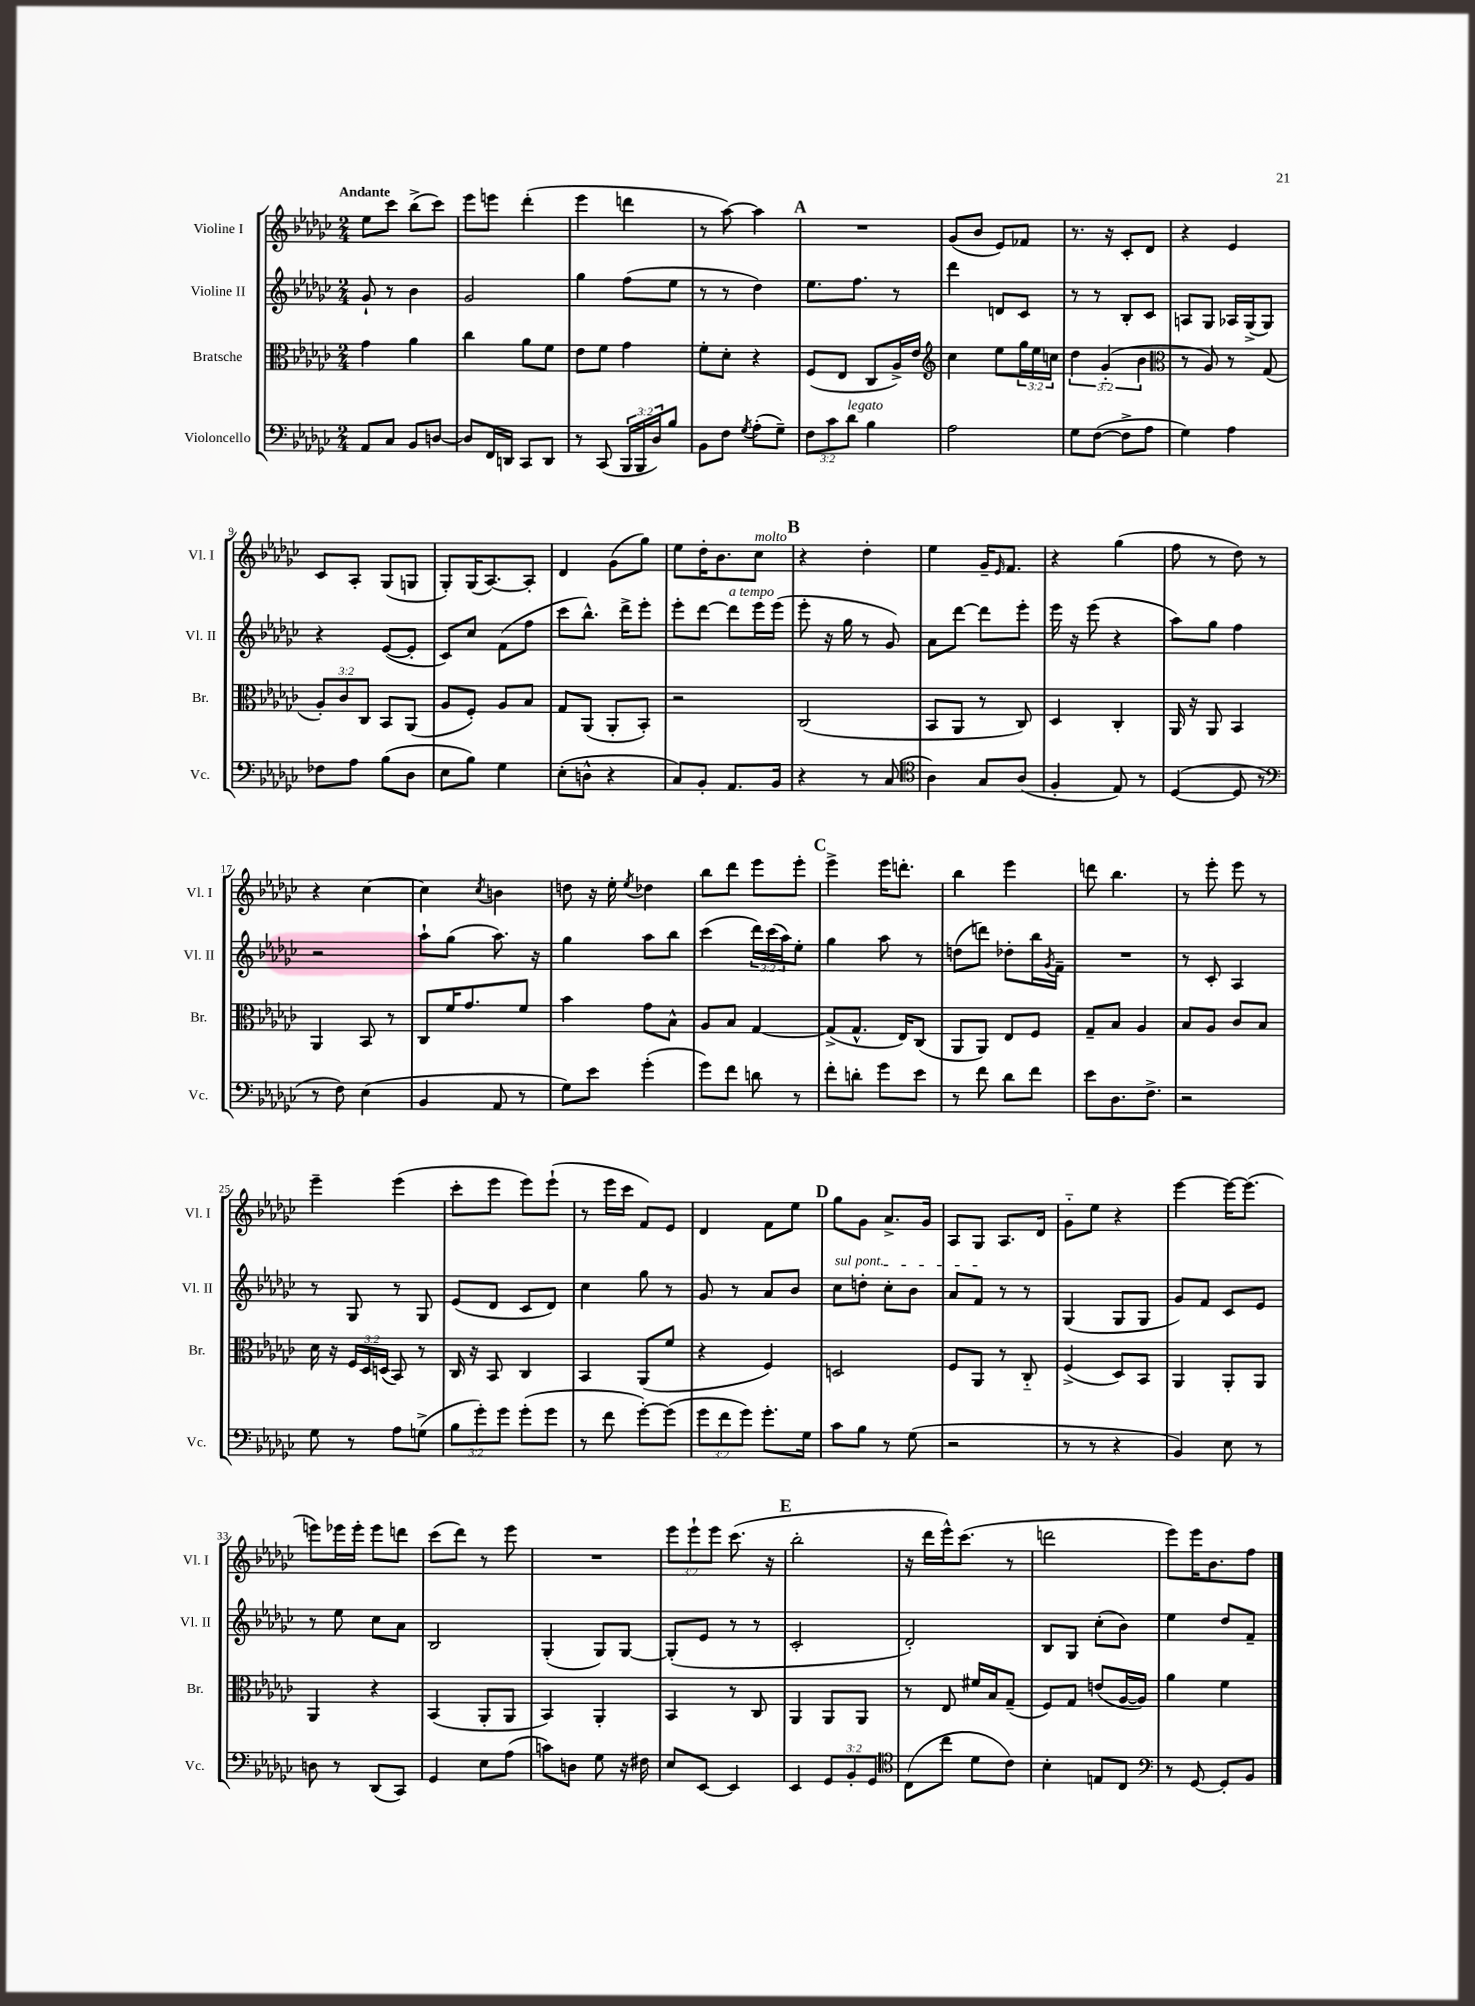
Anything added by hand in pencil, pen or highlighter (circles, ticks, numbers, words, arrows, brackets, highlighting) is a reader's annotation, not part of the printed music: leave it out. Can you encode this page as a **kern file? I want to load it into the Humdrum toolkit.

**kern	**kern	**kern	**kern
*staff4	*staff3	*staff2	*staff1
*clefF4	*clefC3	*clefG2	*clefG2
*k[b-e-a-d-g-c-]	*k[b-e-a-d-g-c-]	*k[b-e-a-d-g-c-]	*k[b-e-a-d-g-c-]
*M2/4	*M2/4	*M2/4	*M2/4
8AA-/L	4g-\	8g-`/	8ee-\L
8C-/J	.	8r	8ccc-\J
8BB-/L	4a-\	4b-\	(8bb-^\L
[8D/J	.	.	8ccc-\J)
=	=	=	=
8D/]L	4cc-\	2g-/	8eee-\L
16FF/L	.	.	8eee\J
16DD/JJ	.	.	.
8CC-/L	8a-\L	.	(4ddd-'\
8DD/J	8f\J	.	.
=	=	=	=
8r	8e-\L	4gg-\	4eee-\
(8CC-/	8f\J	.	.
24BBB-/LL	4g-\	(8ff\L	4ddd\
24BBB-/	.	.	.
24D-/J)	.	.	.
8B-/J	.	8ee-\J	.
=	=	=	=
8BB-\L	8f'\L	8r	8r
8F\J	8d-'\J	8r	[8aa-\)
8qG-/	.	.	.
(8A-'\L	4r	4dd-\)	4aa-\]
8G-~\J)	.	.	.
=	=	=	=
12F\L	(8F/L	8.ee-\L	2r
12c-\	.	.	.
.	8E-/J	.	.
12d-\J	.	.	.
.	.	8.ff\J	.
4B-\	8C-/L	.	.
.	16A-^/L)	8r	.
.	16e-/JJ	.	.
=	=	=	=
*	*clefG2	*	*
2A-\	4cc-\	4ddd-\	(8g-/L
.	.	.	8b-/J
.	8ee-\L	8d/L	8e-/L)
.	24gg-\L	8c-/J	8f-/J
.	24ee-\	.	.
.	24cc\JJ	.	.
=	=	=	=
8G-\L	6dd-\	8r	8.r
([8F\J	.	8r	.
.	(6g-'~/	.	.
.	.	.	16r
8F^\]L	.	8B-'/L	8c-'/L
.	6b-\	.	.
8A-\J	.	8c-/J	8d-/J
=	=	=	=
*	*clefC3	*	*
4G-\)	8r	8A/L	4r
.	8A-/)	8G-/J	.
4A-\	8r	16A-/LL	4e-/
.	.	(16G-^/J	.
.	(8G-/	8G-/J)	.
=	=	=	=
8F-\L	12A-'/L)	4r	8c-/L
.	12c-/	.	.
8A-\J	.	.	8A-'/J
.	12C-/J	.	.
(8B-\L	8BB-/L	([8e-/L	(8G-/L
8D-\J	(8AA-/J	8e-'/]J	8G/J
=	=	=	=
8E-\L	8A-/L	8c-/L)	8G-'/L)
8B-\J)	8F'/J)	8cc-/J	(16G-/K
.	.	.	[8.A-/)
4G-\	8A-/L	(8f\L	.
.	8B-/J	8ff\J	8A-'/]J
=	=	=	=
(8E-'\L	8G-/L	8ccc-\L	4d-/
8D^^\J	(8AA-/J	8.bb-^^\J)	.
4r	8AA-'/L	.	(8g-\L
.	.	16ddd-^\LK	.
.	8BB-'/J)	8eee-'\J	8gg-\J)
=	=	=	=
8C-/L)	2r	8eee-'\L	8ee-\L
8BB-'/J	.	[8ddd-\J	16dd-'\K
.	.	.	8.b-\
8.AA-/L	.	8ddd-\]L	.
.	.	16eee-\L	8cc-\J
16BB-/Jk	.	(16eee-\JJ	.
=	=	=	=
4r	(2C-/	8eee-'\	4r
.	.	16r	.
.	.	16gg-\	.
8r	.	8r	4dd-'\
(8C-/	.	8g-/)	.
=	=	=	=
*clefC4	*	*	*
4A-\)	8BB-/L	8a-\L	4ee-\
.	8AA-/J	[8ddd-\J	.
8G-/L	8r	8ddd-\]L	16g-~/LK
.	.	.	16qqe-/
.	.	.	8.f/J
(8A-/J	8C-/)	8eee-'\J	.
=	=	=	=
4F'/	4D-/	16eee-\	4r
.	.	16r	.
.	.	(8eee-\	.
8E-/)	4C-'/	4r	(4gg-\
8r	.	.	.
=	=	=	=
([4D-/	16AA-/	8aa-\L)	8ff\
.	16r	.	.
.	8AA-/	8gg-\J	8r
8D-/]	4BB-/	4ff\	8dd-\)
8r	.	.	8r
=	=	=	=
*clefF4	*	*	*
8r	4AA-/	2r	4r
8F\)	.	.	.
(4E-\	8BB-/	.	[4cc-\
.	8r	.	.
=	=	=	=
4BB-/	8C-/L	8aa-`\L	4cc-\]
.	16f/K	(8gg-\J	.
.	8.g-/	.	.
.	.	.	8qcc-/
8AA-/	.	8.aa-\)	4b\
8r	8f/J	.	.
.	.	16r	.
=	=	=	=
8G-\L)	4b-\	4gg-\	8dd\
8e-\J	.	.	16r
.	.	.	16ee-'\
.	.	.	8qee-/
(4g-'\	8g-\L	8aa-\L	4dd-\
.	8B-^^\J	8bb-\J	.
=	=	=	=
8g-\L)	8A-/L	(4ccc-\	8bb-\L
8f\J	8B-/J	.	8ddd-\J
8d\	[4G-/	24ddd-\LL)	8eee-\L
.	.	(24ccc-\	.
.	.	24aa-\J)	.
8r	.	8ee-'\J	8eee-'\J
=	=	=	=
8f'\L	(8G-^/]L	4gg-\	4eee-^\
8d'\J	8.G-^^/J	.	.
8g-\L	.	8aa-\	16eee-\LK
.	16E-/LK)	.	8.ddd'\J
8e-\J	(8C-/J	8r	.
=	=	=	=
8r	8AA-/L	(8dd\L	4bb-\
8f\	8AA-/J)	8ddd\J)	.
8d-\L	8E-/L	8dd-'\L	4eee-\
8f\J	8F/J	16bb-\L	.
.	.	8qg-/	.
.	.	16f~\JJ	.
=	=	=	=
8e-\L	8G-~/L	2r	8ddd\
8.D-\	8B-/J	.	4.bb-\
.	4A-/	.	.
8.F^\J	.	.	.
=	=	=	=
2r	8B-/L	8r	8r
.	8A-/J	8c-'/	8eee-'\
.	8c-/L	4A-/	8eee-\
.	8B-/J	.	8r
=	=	=	=
8G-\	16d-\	8r	4eee-~\
.	16r	.	.
8r	24F/LL	8G-/	.
.	24D-/	.	.
.	(24D/JJ	.	.
8A-\L	8BB-/)	8r	(4eee-\
(8G^\J	8r	8G-/	.
=	=	=	=
12B-\L	16C-/	(8e-/L	8ccc-'\L
.	16r	.	.
12g-'\)	.	.	.
.	8BB-/	8d-/J	8eee-\J
12g-\J	.	.	.
(8g-'\L	4C-/	8c-/L	8eee-\L)
8g-\J	.	8d-/J)	(8eee-`\J
=	=	=	=
8r	4BB-/	4cc-\	8r
8f\	.	.	16eee-\LL
.	.	.	16ccc-\JJ
[8g-'\L)	(8AA-/L	8gg-\	8f/L)
(8g-\]J	8f/J	8r	8e-/J
=	=	=	=
12g-\L	4r	8g-/	4d-/
12f\	.	.	.
.	.	8r	.
12g-\J)	.	.	.
8.g-'\L	4F/)	8a-/L	8f\L
.	.	8b-/J	8ee-\J
16G-\Jk	.	.	.
=	=	=	=
8c-\L	2D/	8cc-\L	8gg-\L
8B-\J	.	8dd'\J	8g-\J
8r	.	8cc-'\L	8.a-^/L
(8G-\	.	8b-\J	.
.	.	.	16g-/Jk
=	=	=	=
2r	8F/L	8a-/L	8A-/L
.	8AA-/J	8f/J	8G-/J
.	8r	8r	8.A-/L
.	8C-'~/	8r	.
.	.	.	16d-/Jk
=	=	=	=
8r	(4F^/	(4G-/	8g-'~\L
8r	.	.	8ee-\J
4r	8D-/L)	8G-/L	4r
.	8BB-/J	8G-/J	.
=	=	=	=
4BB-/)	4AA-/	8g-/L)	[4eee-\
.	.	8f/J	.
8E-\	8AA-'/L	8c-/L	16eee-\_LK
.	.	.	(8.eee-\]J
8r	8AA-/J	8e-/J	.
=	=	=	=
8D\	4AA-/	8r	8eee\L)
8r	.	8ee-\	16eee-\L
.	.	.	16eee-'\JJ
(8DD-/L	4r	8cc-\L	8eee-\L
8CC-/J)	.	8a-\J	8ddd\J
=	=	=	=
4GG-/	(4BB-/	2B-/	(8ccc-\L
.	.	.	8ddd-\J)
8E-\L	8AA-'/L	.	8r
(8A-\J	8AA-/J	.	8eee-\
=	=	=	=
8c\L)	4BB-/)	(4G-'/	2r
8D\J	.	.	.
8G-\	4AA-'/	8G-/L)	.
16r	.	[8G-/J	.
16F#\	.	.	.
=	=	=	=
8E-/L	4BB-/	(8G-'/]L	12eee-\L
.	.	.	12eee-`\
[8EE-/J	.	8e-/J	.
.	.	.	12eee-\J
4EE-/]	8r	8r	(8.ccc-\
.	8C-/	8r	.
.	.	.	16r
=	=	=	=
4EE-/	4AA-/	2c-'/	2bb-'\
12GG-/L	8AA-/L	.	.
12BB-'/	.	.	.
.	8AA-/J	.	.
12GG-/J	.	.	.
=	=	=	=
*clefC4	*	*	*
(8C-\L	8r	2d-'/)	16r
.	.	.	16ddd-\LL
8cc-\J	8E-/	.	16eee-^^\J)
.	.	.	(8.ccc-\J
8d-\L	16f#/LL	.	.
.	16B-/J	.	.
8c-\J)	(8G-~/J	.	8r
=	=	=	=
4B-'\	8F/L)	8B-/L	2ddd\
.	8G-/J	8G-/J	.
8E/L	(8e/L	(8cc-'\L	.
8C-/J	[16A-/L	8b-\J)	.
.	16A-/]JJ)	.	.
=	=	=	=
*clefF4	*	*	*
8r	4a-\	4ee-\	8eee-\L)
[8GG-/	.	.	16eee-\K
.	.	.	8.b-\
8GG-'/]L	4f\	8dd-/L	.
8BB-/J	.	8f~/J	8ff\J
==	==	==	==
*-	*-	*-	*-
